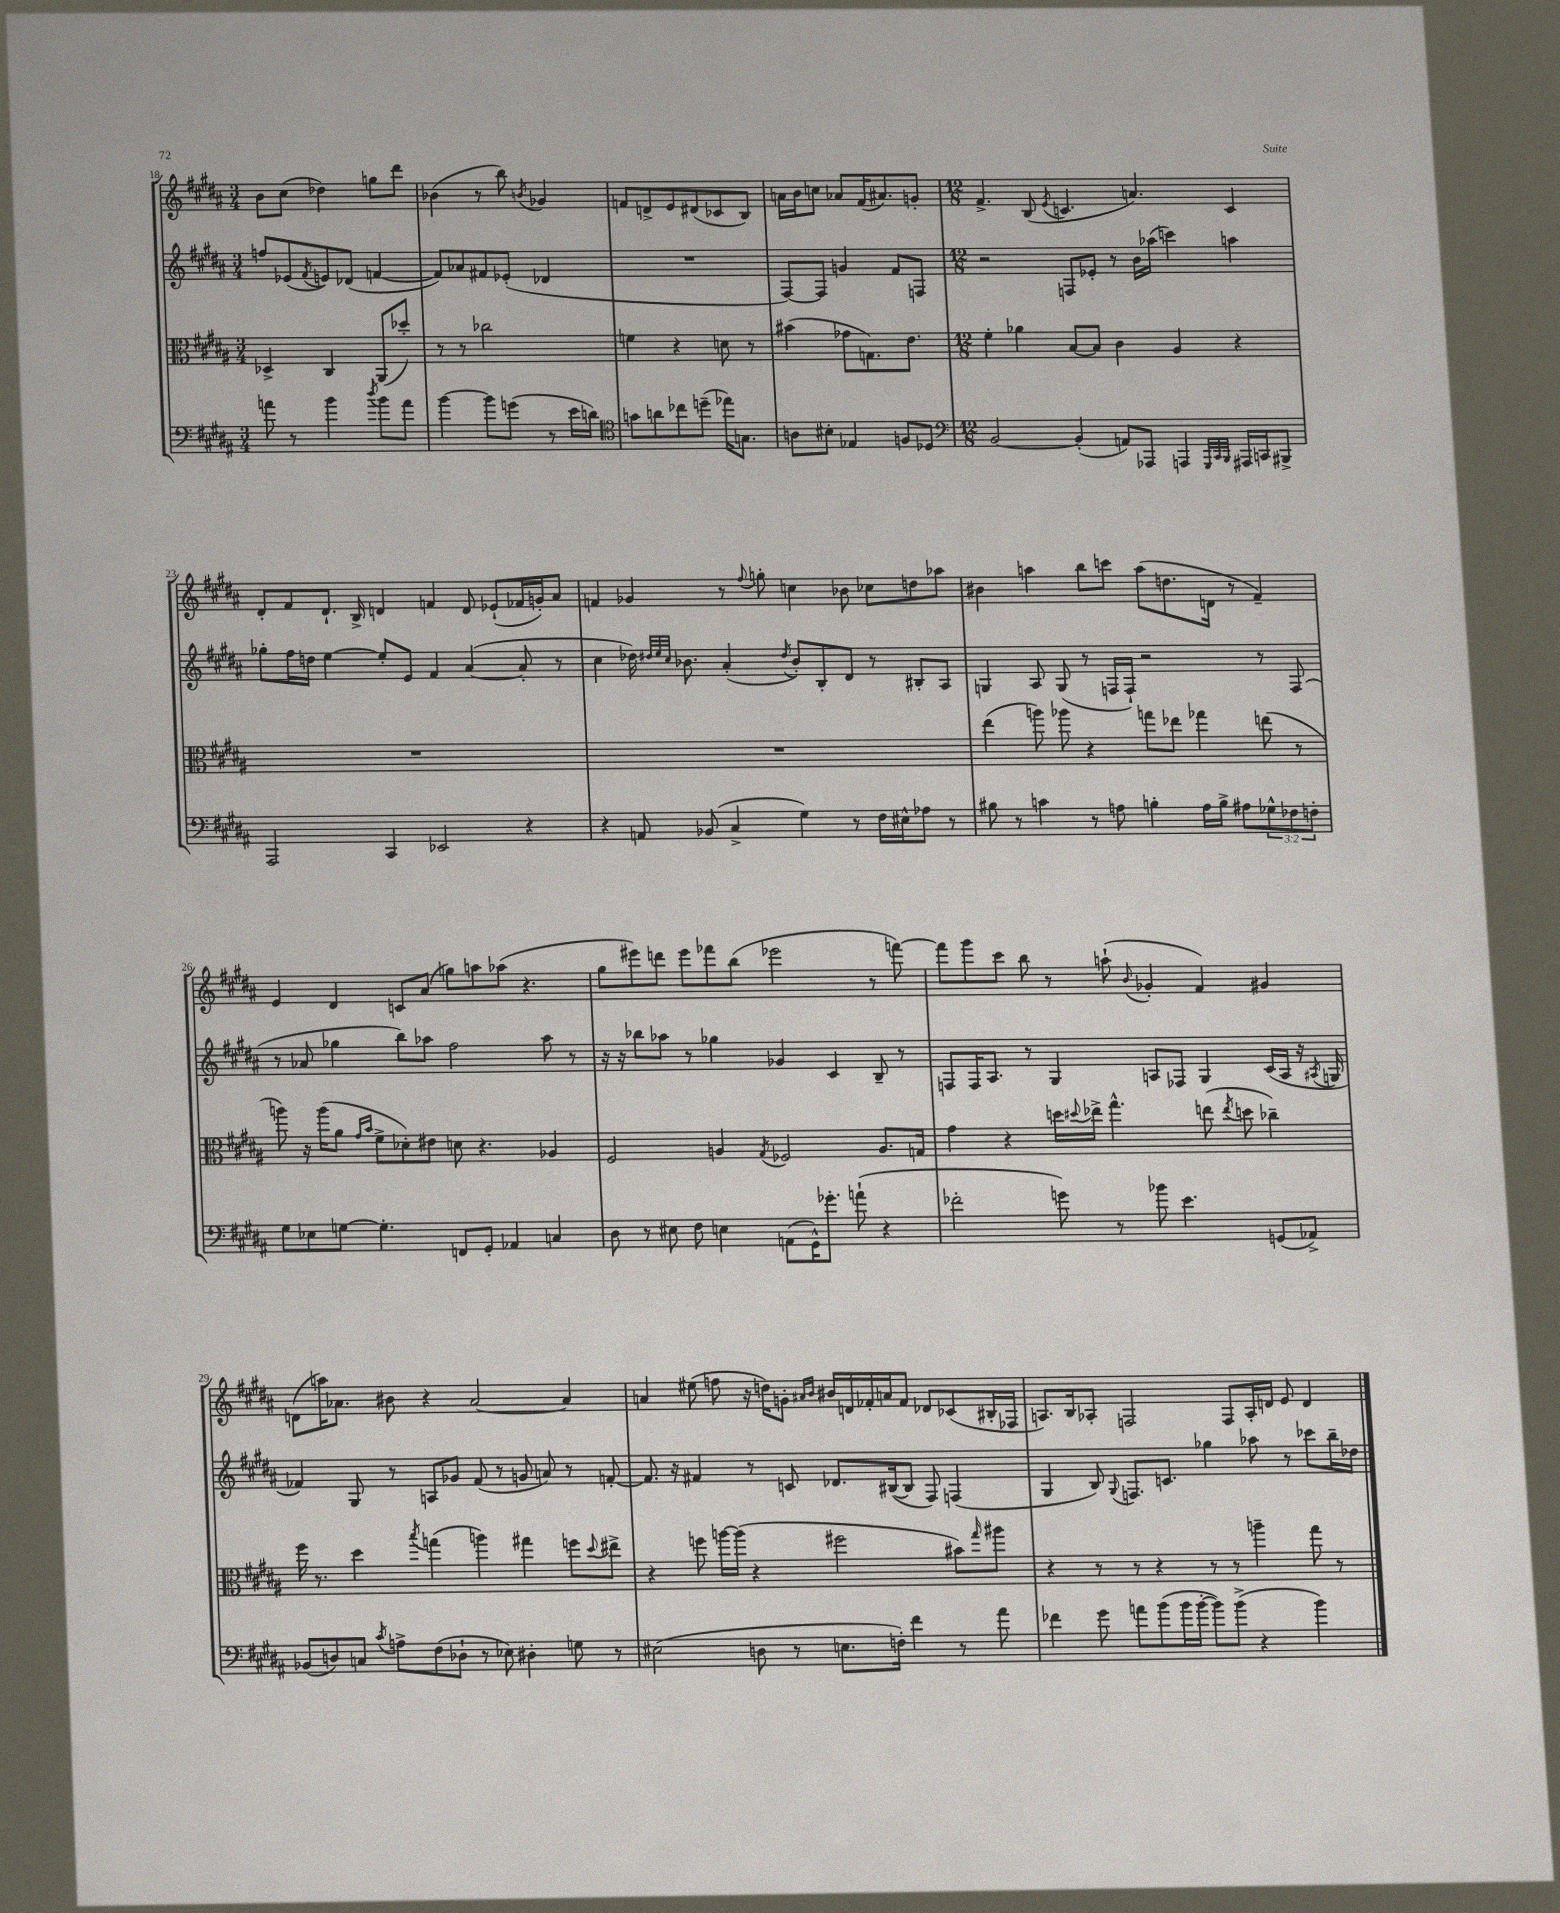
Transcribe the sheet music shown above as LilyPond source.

<<
\new StaffGroup <<
\new Staff = "s0" {
    \clef treble \key b \major \numericTimeSignature \time 3/4
    b'8 cis''8( des''4) g''8 dis'''8 |
    bes'4( r8 b''8) \acciaccatura { b'8 } ges'4 |
    f'8 d'8-> e'8 dis'8( ces'8 b8) |
    a'16 b'16 c''8 aes'8 fis'16( ais'8.) g'8-. |
    \numericTimeSignature \time 12/8 fis'4.-> b8( \acciaccatura { e'8 } c'4. a'4.) c'4 |
    dis'8-. fis'8 dis'8.-! b16-> d'4 f'4 d'8 ees'8-!( fes'16 g'16-.) ais'8 |
    f'4 ges'4 r8 \appoggiatura { fis''8 } g''8-. c''4 bes'8 ces''8 d''8 aes''8 |
    bis'4 a''4 b''8 c'''8 a''8( d''8. d'16 r8 fis'4--) |
    e'4 dis'4 c'8 ais'8( g''8) a''8 aes''8( r4. |
    gis''8 eis'''8) d'''8 eis'''8 fes'''8 b''8( ees'''2 r8 f'''8~) |
    f'''8 gis'''8 cis'''8 b''8 r8 a''8-!( \appoggiatura { b'8 } ges'4-. fis'4) gis'4 |
    d'8( a''16) aes'8. bis'8 r4 aes'2~ aes'4 |
    a'4 eis''8( f''8 r16 d''16) g'8-. \grace { ais'16 b'16 } bis'16 d'16 fes'16-. a'16 fes'8 des'8 ces'8( bis16-. fes16 |
    a8.) b16 aes8-. f2 f8 aes16-. d'16 e'8 d'4 \bar "|." |
}
\new Staff = "s1" {
    \clef treble \key b \major \numericTimeSignature \time 3/4
    f''8 ees'8( \acciaccatura { fis'8 } e'8) des'8( f'4~ |
    f'8) aes'8 fis'8 ees'8-.( des'4 |
    R2. |
    fis8~) fis8 g'4 fis'8 f8 |
    \numericTimeSignature \time 12/8 r2 f8 ees'8-. r8 b'16 aes''16( c'''4) a''4 |
    ges''8-. fis''16 d''16 e''4~ e''8-. e'8 fis'4 ais'4~( ais'8-. r8 |
    cis''4 des''16) \grace { dis''32 e''32 cis''32 } bes'8. ais'4-.( \acciaccatura { dis''8 } bes'8-.) b8-. dis'8 r8 bis8-. ais8 |
    g4 ais8 g8( r8 f16 f16-!) r2 r8 f8( |
    r8 aes'8 ges''4 b''8) aes''8 fis''2 aes''8 r8 |
    r16 r16 bes''8 aes''8 r8 ges''4 ges'4 cis'4 b8-- r8 |
    f8 f16 ais8. r8 gis4 a8 fes8 gis4 cis'16( a16 r16 \acciaccatura { ais8 } g16 |
    fes'4) gis8 r8 a8 ges'8 fes'8( r8 g'8 a'8) r8 f'8~-. |
    f'8. r16 fis'4 r8 c'8 des'8. bis16~( bis8 fis8) f4( |
    gis4 b8) \appoggiatura { gis8 } f8. c'8. ges''4 aes''8 r8 ces'''8 b''16-- des''16 \bar "|." |
}
\new Staff = "s2" {
    \clef alto \key b \major \numericTimeSignature \time 3/4
    des4-> cis4 ais,8( des''8-.) |
    r8 r8 ces''2 |
    f'4 r4 d'8 r8 |
    bis'4( ges'8 g8.) e'8. |
    \numericTimeSignature \time 12/8 fis'4-. aes'4 b8~ b8 cis'4 ais4 r4 |
    R1. |
    R1. |
    e''4( a''8) aes''8 r4 g''8 ees''8 ges''4 e''8( r8 |
    a''8) r16 a''16( ais'8 \grace { gis'16 b'16 } fis'8-> des'8-.) eis'8 d'8 r4. aes4 |
    fis2 a4 \acciaccatura { gis8 } fes2 a8. g16 |
    gis'4 r4 d''16 \appoggiatura { dis''8 } ees''16-> gis''4.-^ e''8( \acciaccatura { e''8 } d''8 ces''4--) |
    fis''16 r8. dis''4 \acciaccatura { b''8 } g''4( a''4) gis''4 f''8 \appoggiatura { dis''8 } eis''8-> |
    r4 f''8 a''16~ a''16( r4 fis''2 bis'8) \grace { gis''16 } ais''8 |
    r4 r8 r8 r4 r8 r8 a''4-- gis''8 r8 \bar "|." |
}
\new Staff = "s3" {
    \clef bass \key b \major \numericTimeSignature \time 3/4 \override Staff.TupletNumber.text = #tuplet-number::calc-fraction-text
    a'8 r8 b'4 \acciaccatura { dis''8 } b'8 a'8 |
    b'4~ b'8 g'8( r8 e'16 d'16) |
    \clef tenor g'8 a'8 ces''8 d''8--( ees''16) g8. |
    a8 bis8-. ees4 f8 des8 |
    \numericTimeSignature \time 12/8 \clef bass b,2~ b,4-.( a,8) aes,,8 a,,4 \grace { gis,,32 cis,32 b,,32 } ais,,16 c,16 bis,,8-> |
    ais,,2 cis,4 ees,2 r4 |
    r4 a,8 bes,8( cis4-> gis4) r8 fis16 eis16-^ aes8 r8 |
    bis8 r8 c'4 r8 a8 b4-. a16 b16-> ais8 \tuplet 3/2 { ges8-^ fes8 f8-. } |
    gis8 ees8 g8~ g4.-. f,8 gis,8-. aes,4 c4 |
    dis8 r8 eis8 fis8 e4 a,8( gis,16-^) ges'8.-. a'8-!( r4 |
    fes'2-. g'8) r8 bes'8 e'4. g,8( aes,8->) |
    bes,8( d8) c8 \acciaccatura { cis'8 } a8-> fis8( des8-! r8 ees8) dis4-. g8 r8 |
    eis2( d8 r8 e8. f16-.) fis'4 r8 ais'8 |
    fes'4 gis'8 a'8 b'8( b'16 b'16~-. b'8) b'8->( r4 b'4) \bar "|." |
}
>>
>>
\layout { \context { \Score currentBarNumber = #18 } }
